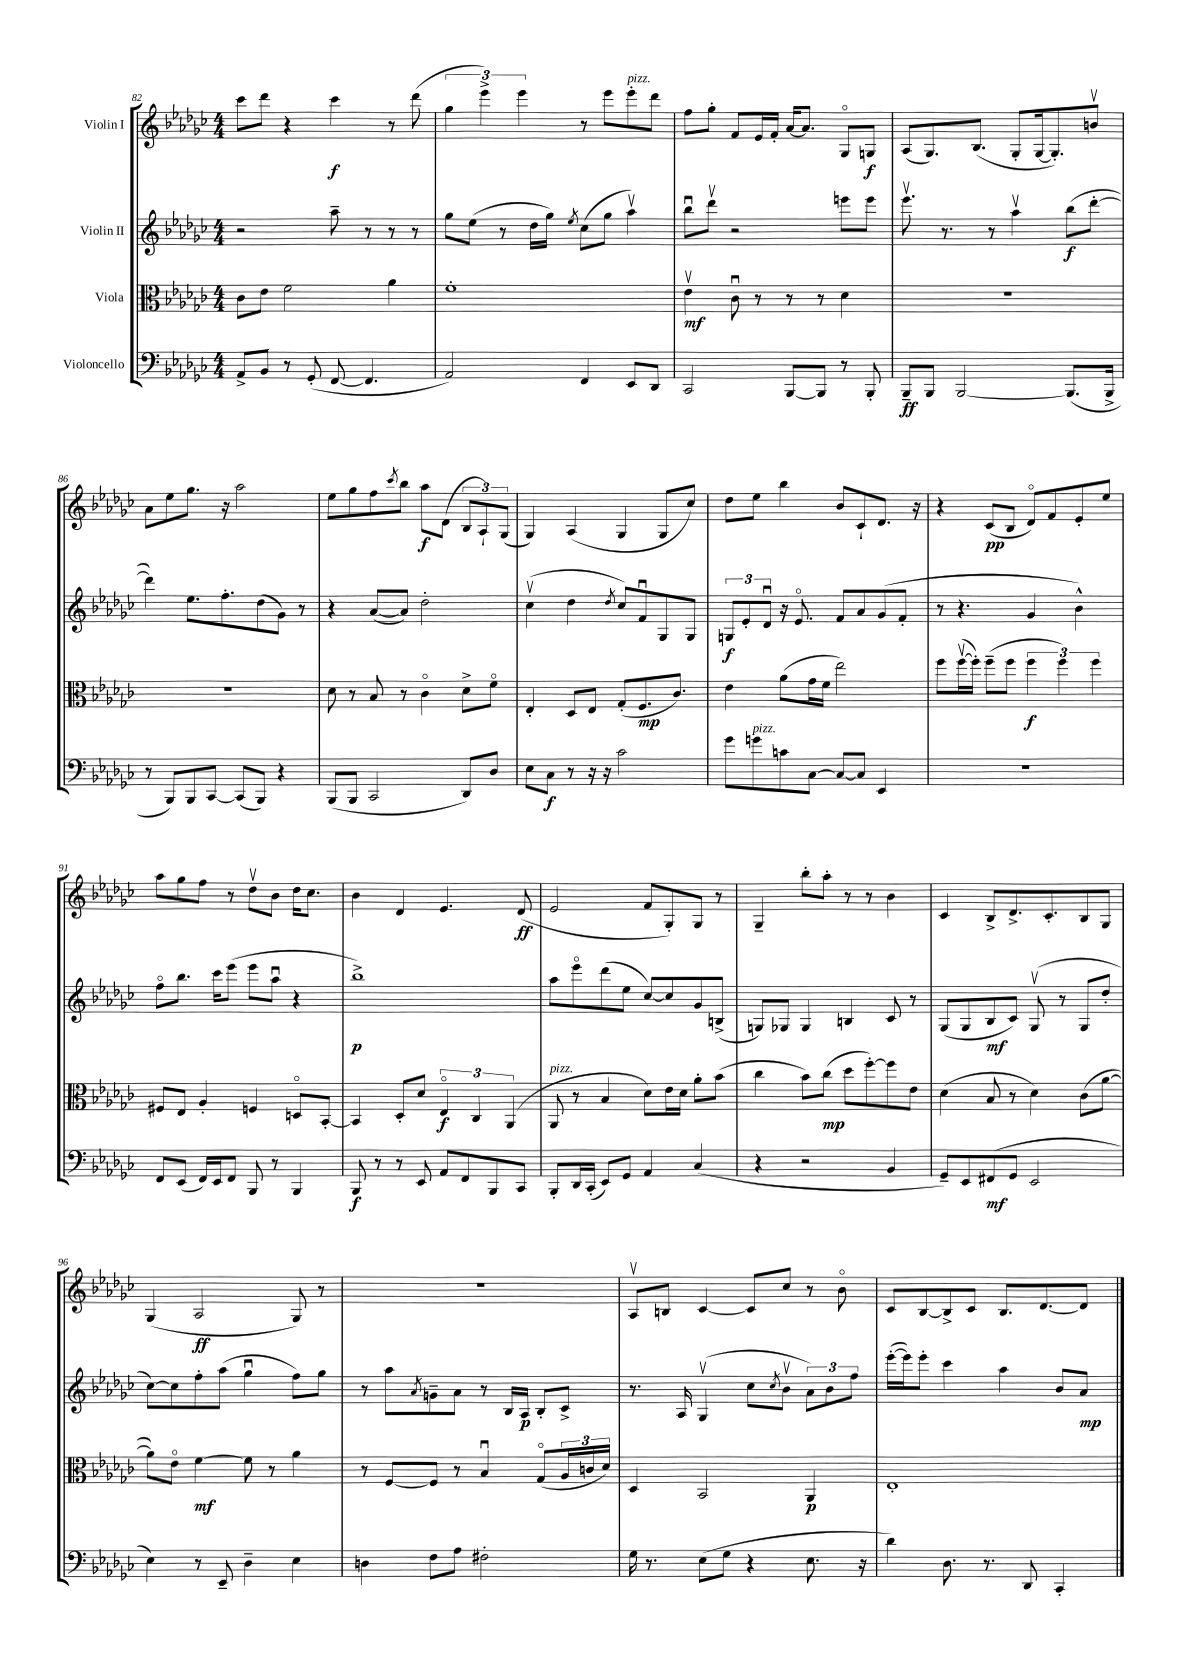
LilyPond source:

<<
\new StaffGroup <<
\new Staff = "s0" \with { instrumentName = "Violin I" } {
    \clef treble \key ges \major \numericTimeSignature \time 4/4
    ces'''8 des'''8 r4 ces'''4\f r8 des'''8( |
    \tuplet 3/2 { ges''4 ees'''4->) ees'''4 } r8 ees'''8 ees'''8-.^\markup { \italic "pizz." } des'''8 |
    f''8 ges''8-. f'8 ees'16 f'16-. aes'16~ aes'8. ges8\flageolet g8\f |
    aes8( ges8.) bes8.( ges8-. ges16~ ges8.-.) b'8\upbow |
    aes'8 ees''8 ges''8. r16 aes''2 |
    ees''8 ges''8 f''8 \acciaccatura { ces'''8 } bes''8 aes''8\f des'8( \tuplet 3/2 { bes8 aes8-!) ges8( } |
    ges4) aes4( ges4 ges8 ces''8) |
    des''8 ees''8 bes''4 bes'8 ces'8-! des'8. r16 |
    r4 ces'8\pp( bes8 des'8\flageolet) f'8 ees'8-. ees''8 |
    aes''8 ges''8 f''8 r8 des''8\upbow bes'8 des''16 ces''8. |
    bes'4 des'4 ees'4. des'8\ff( |
    ees'2 f'8 ges8-.) ges8 r8 |
    ges4-- bes''8-. aes''8-. r8 r8 bes'4 |
    ces'4 bes8-> des'8.-> ces'8.-. bes8 ges8 |
    ges4( aes2\ff ges8) r8 |
    R1 |
    aes8\upbow b8 ces'4~ ces'8 ces''8 r8 bes'8\flageolet |
    ces'8 bes8~ bes8-> ces'8 bes8. des'8.~ des'8 \bar "|." |
}
\new Staff = "s1" \with { instrumentName = "Violin II" } {
    \clef treble \key ges \major \numericTimeSignature \time 4/4
    r2 aes''8-- r8 r8 r8 |
    ges''8 ees''8( r8 des''16 ges''16) \acciaccatura { ees''8 } ces''8( ges''8 aes''4\upbow) |
    bes''8\downbow des'''8\upbow r2 e'''8 e'''8 |
    ees'''8.\upbow r8. r8 aes''4\upbow bes''8\f( des'''8~-. |
    des'''4) ees''8. f''8.-. des''8( ges'8) r8 |
    r4 aes'8~( aes'8) des''2-. |
    ces''4\upbow( des''4 \acciaccatura { des''8 } ces''8) f'8\downbow ges8 ges8 |
    \tuplet 3/2 { g8\f ees'8-. des'8\downbow } r16 ees'8.\flageolet f'8 aes'8 ges'8( f'8-. |
    r8 r4. ges'4 bes'4-^) |
    f''8\flageolet bes''8. ces'''16 ees'''8( ees'''8 aes''8\downbow r4 |
    bes''1->\p) |
    aes''8 ees'''8\flageolet des'''8( ees''8 ces''8~) ces''8 ges'8 b8->( |
    g8) ges8 ges4 b4 ces'8 r8 |
    ges8( ges8 bes8\mf ces'8) ges8\upbow( r8 ges8 des''8-. |
    ces''8~) ces''8 f''8-. aes''8( ges''4\downbow f''8) ges''8 |
    r8 aes''8 \acciaccatura { aes'8 } g'8-- aes'8 r8 bes16 aes16\p bes8-. ces'8-> |
    r8. aes16 ges4\upbow( ces''8 \acciaccatura { ces''8 } bes'8\upbow \tuplet 3/2 { aes'8) bes'8 f''8 } |
    ees'''16~-.( ees'''16) ees'''8-. ces'''4 aes''4 bes'8 aes'8\mp \bar "|." |
}
\new Staff = "s2" \with { instrumentName = "Viola" } {
    \clef alto \key ges \major \numericTimeSignature \time 4/4
    ces'8 ees'8 f'2 aes'4 |
    f'1-. |
    ees'4\upbow\mf ces'8\downbow r8 r8 r8 des'4 |
    R1 |
    R1 |
    des'8 r8 bes8 r8 ces'4\flageolet des'8-> f'8\flageolet |
    ees4-. des8 ees8 ges8-.( f8.\mp ces'8.) |
    ees'4 aes'8( ges'16 f'16 ees''2) |
    f''8 f''16~\upbow( f''16-.) f''8--( f''8 \tuplet 3/2 { f''4\f f''4) f''4 } |
    fis8 ees8 aes4-. f4 d8\flageolet bes,8~-. |
    bes,4 des8-. des'8 \tuplet 3/2 { ees4\flageolet\f ces4 aes,4( } |
    aes,8^\markup { \italic "pizz." } r8 bes4 des'8) ees'16 des'16 aes'8-. bes'8( |
    ces''4 bes'8) ces''8\mp( des''8 f''8~-.) f''8 ees'8 |
    des'4( bes8 r8 des'4) ces'8( aes'8~ |
    aes'8) ees'8\flageolet f'4~\mf f'8 r8 aes'4 |
    r8 f8~ f8 r8 bes4\downbow ges8\flageolet( \tuplet 3/2 { aes16 c'16 des'16) } |
    des4 bes,2 aes,4\p |
    ees1-. \bar "|." |
}
\new Staff = "s3" \with { instrumentName = "Violoncello" } {
    \clef bass \key ges \major \numericTimeSignature \time 4/4
    aes,8-> bes,8 r8 ges,8-.( f,8~ f,4. |
    aes,2) f,4 ees,8 des,8 |
    ces,2 bes,,8~ bes,,8 r8 bes,,8-. |
    bes,,8--\ff bes,,8 bes,,2~ bes,,8.( bes,,16-> |
    r8 bes,,8) bes,,8 ces,8~ ces,8( bes,,8) r4 |
    bes,,8( bes,,8 ces,2 des,8) des8 |
    ees8 ces8\f r8 r16 r16 ces'2 |
    ges'8 g'8^\markup { \italic "pizz." } c'8 ces8~ ces8~ ces8 ees,4 |
    R1 |
    f,8 ees,8( f,16) ees,16 f,8 bes,,8 r8 bes,,4 |
    bes,,8\f r8 r8 ees,8 aes,8 f,8 bes,,8 ces,8 |
    bes,,8-. des,16 ces,16-.( ees,8) ges,8 aes,4 ces4( |
    r4 r2 bes,4 |
    ges,8--) ees,8 fis,8\mf( ges,8 ees,2 |
    ees4) r8 ees,8-- des4-- ees4 |
    d4 f8 aes8 fis2-. |
    ges16 r8. ees8( ges8 r4 ees8. r16 |
    des'4) des8. r8. des,8 ces,4-. \bar "|." |
}
>>
>>
\layout { \context { \Score currentBarNumber = #82 } }
